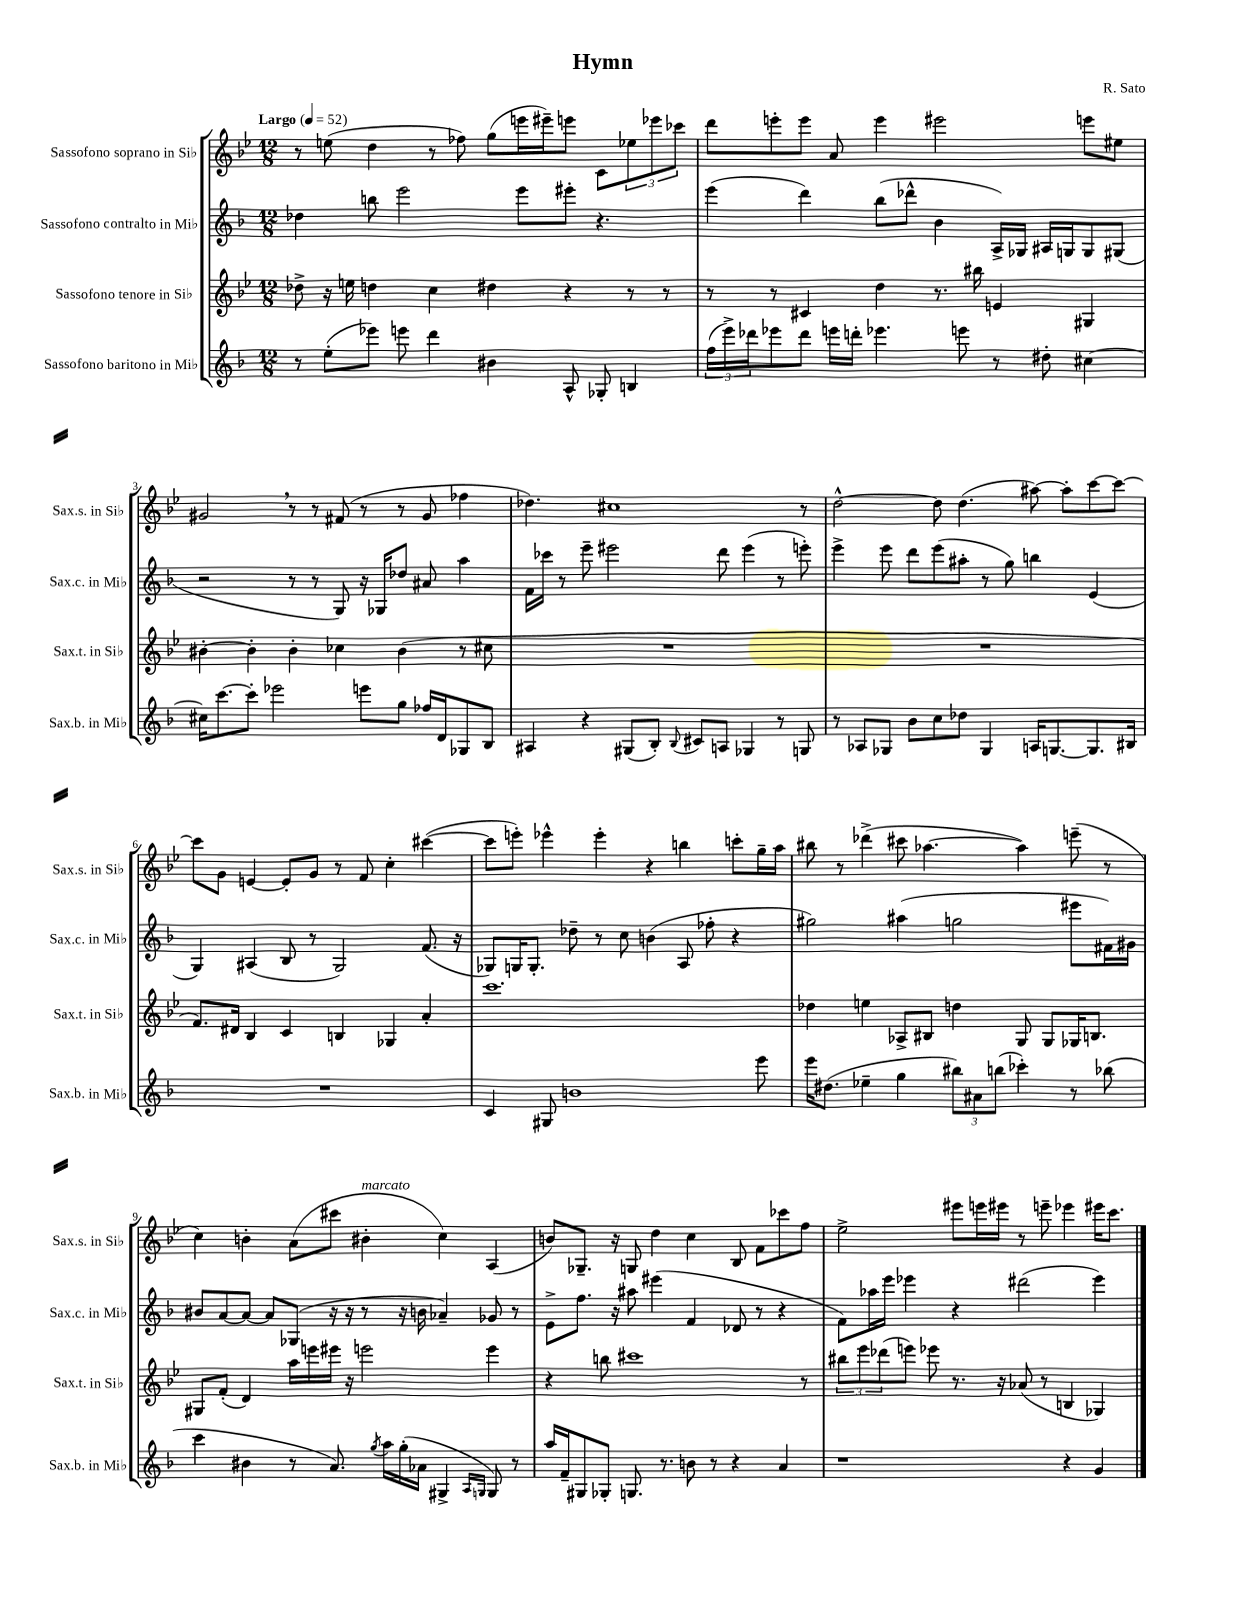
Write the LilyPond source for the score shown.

\header { title = "Hymn" composer = "R. Sato" }
<<
\new StaffGroup <<
\new Staff = "s0" \with { instrumentName = "Sassofono soprano in Sib" shortInstrumentName = "Sax.s. in Sib" } {
    \clef treble \key bes \major \numericTimeSignature \time 12/8 \tempo "Largo" 4 = 52
    r8 e''8( d''4 r8 fes''8) g''8( e'''16 eis'''16--) e'''8 c'8 \tuplet 3/2 { ees''8 ees'''8 ces'''8 } |
    d'''8 e'''8-. e'''8 a'8 e'''4 eis'''2 e'''8 eis''8 |
    gis'2 \breathe r8 r8 fis'8( r8 r8 gis'8 fes''4 |
    des''4.) cis''1 r8 |
    d''2~-^ d''8 d''4.( ais''8~) ais''8-. c'''8~ c'''8~ |
    c'''8 g'8 e'4~ e'8-. g'8 r8 f'8 c''4-. cis'''4~( |
    cis'''8 e'''8-.) ees'''4-^ ees'''4-. r4 b''4 c'''8-. g''16-- a''16 |
    bis''8 r8 des'''4->( cis'''8 aes''4.~ aes''4) e'''8--( r8 |
    c''4) b'4-. a'8( cis'''8 bis'4-.^\markup { \italic "marcato" } c''4) a4( |
    b'8) ges8.-- r16 g8 d''4 c''4 bes8 f'8 ces'''8 f''8 |
    ees''2-> eis'''8 e'''16 eis'''16 r8 e'''8-- ees'''4 eis'''16 c'''8. \bar "|." |
}
\new Staff = "s1" \with { instrumentName = "Sassofono contralto in Mib" shortInstrumentName = "Sax.c. in Mib" } {
    \clef treble \key f \major \numericTimeSignature \time 12/8
    des''4 b''8 e'''2 e'''8 eis'''8-. r4. |
    e'''4( d'''4) bes''8( des'''8-^ bes'4 a16->) ges16 ais16 g16 g8 gis8( |
    r2 r8 r8 g8) r16 ges16 des''8 ais'8 a''4 |
    f'16 ces'''16 r8 e'''8-- eis'''2 d'''8 eis'''4( r8 e'''8-.) |
    e'''4-> e'''8 d'''8 e'''8( ais''8-. r8 g''8) b''4 e'4( |
    g4) ais4( bes8 r8 g2) f'8.( r16 |
    ges8) g16 g8.-. des''8-- r8 c''8 b'4( a8 fes''8-. r4 |
    gis''2) ais''4( g''2 eis'''8 fis'16) gis'16 |
    bis'8 a'8~ a'8~ a'8 ges8( r16 r16 r8 r16 b'16 aes'4--) ges'8 r8 |
    e'8-> f''8. r16 ais''8 eis'''4( f'4 des'8 r8 r4 |
    f'8) aes''16 e'''16 ees'''4 r4 dis'''2( ees'''4) \bar "|." |
}
\new Staff = "s2" \with { instrumentName = "Sassofono tenore in Sib" shortInstrumentName = "Sax.t. in Sib" } {
    \clef treble \key bes \major \numericTimeSignature \time 12/8
    des''8-> r16 e''16 d''4 c''4 dis''4 r4 r8 r8 |
    r8 r8 cis'4 d''4 r8. bis''16 e'4 gis4 |
    bis'4~-. bis'4-. bis'4-. ces''4 bis'4( r8 cis''8 |
    R1. |
    R1. |
    f'8.) dis'16 bes4 c'4 b4 ges4 a'4-. |
    c'''1. |
    des''4 e''4 aes8-> bis8 d''4 g8 g8 ges16 b8. |
    gis8 f'8-.( d'4) a''16 e'''16 eis'''16 r16 e'''2 e'''4 |
    r4 b''8 cis'''1 r8 |
    \tuplet 3/2 { bis''8 ees'''8 des'''8( } e'''8) ees'''8 r8. r16 aes'8( r8 b4 ges4) \bar "|." |
}
\new Staff = "s3" \with { instrumentName = "Sassofono baritono in Mib" shortInstrumentName = "Sax.b. in Mib" } {
    \clef treble \key f \major \numericTimeSignature \time 12/8
    r8 e''8-.( ees'''8) e'''8 d'''4 bis'4 a8-^ ges8-. b4 |
    \tuplet 3/2 { f''16( e'''16->) des'''16 } ees'''8 des'''8 e'''16 d'''16-. ees'''4. e'''8 r8 dis''8-. cis''4~ |
    cis''16 c'''8.~ c'''8-. ees'''2 e'''8 g''8 fes''16 d'16 ges8 bes8 |
    ais4 r4 gis8( bes8-.) \appoggiatura { bes8 } cis'8 a8 ges4 r8 g8 |
    r8 aes8 ges8 bes'8 c''8 des''8 ges4 a16 g8.~ g8. bis16 |
    R1. |
    c'4 gis8 b'1 e'''8 |
    e'''16 dis''8.( ees''4-- g''4 \tuplet 3/2 { bis''8) ais'8 b''8( } ces'''4-.) r8 bes''8( |
    c'''4 bis'4 r8 a'8.) \acciaccatura { g''8 } a''16 g''16-.( aes'16 gis4-> \grace { a16 g16 } g8) r8 |
    a''16 f'16-- gis8 ges8-. g8. r8. b'8 r8 r4 a'4 |
    r1 r4 g'4 \bar "|." |
}
>>
>>
